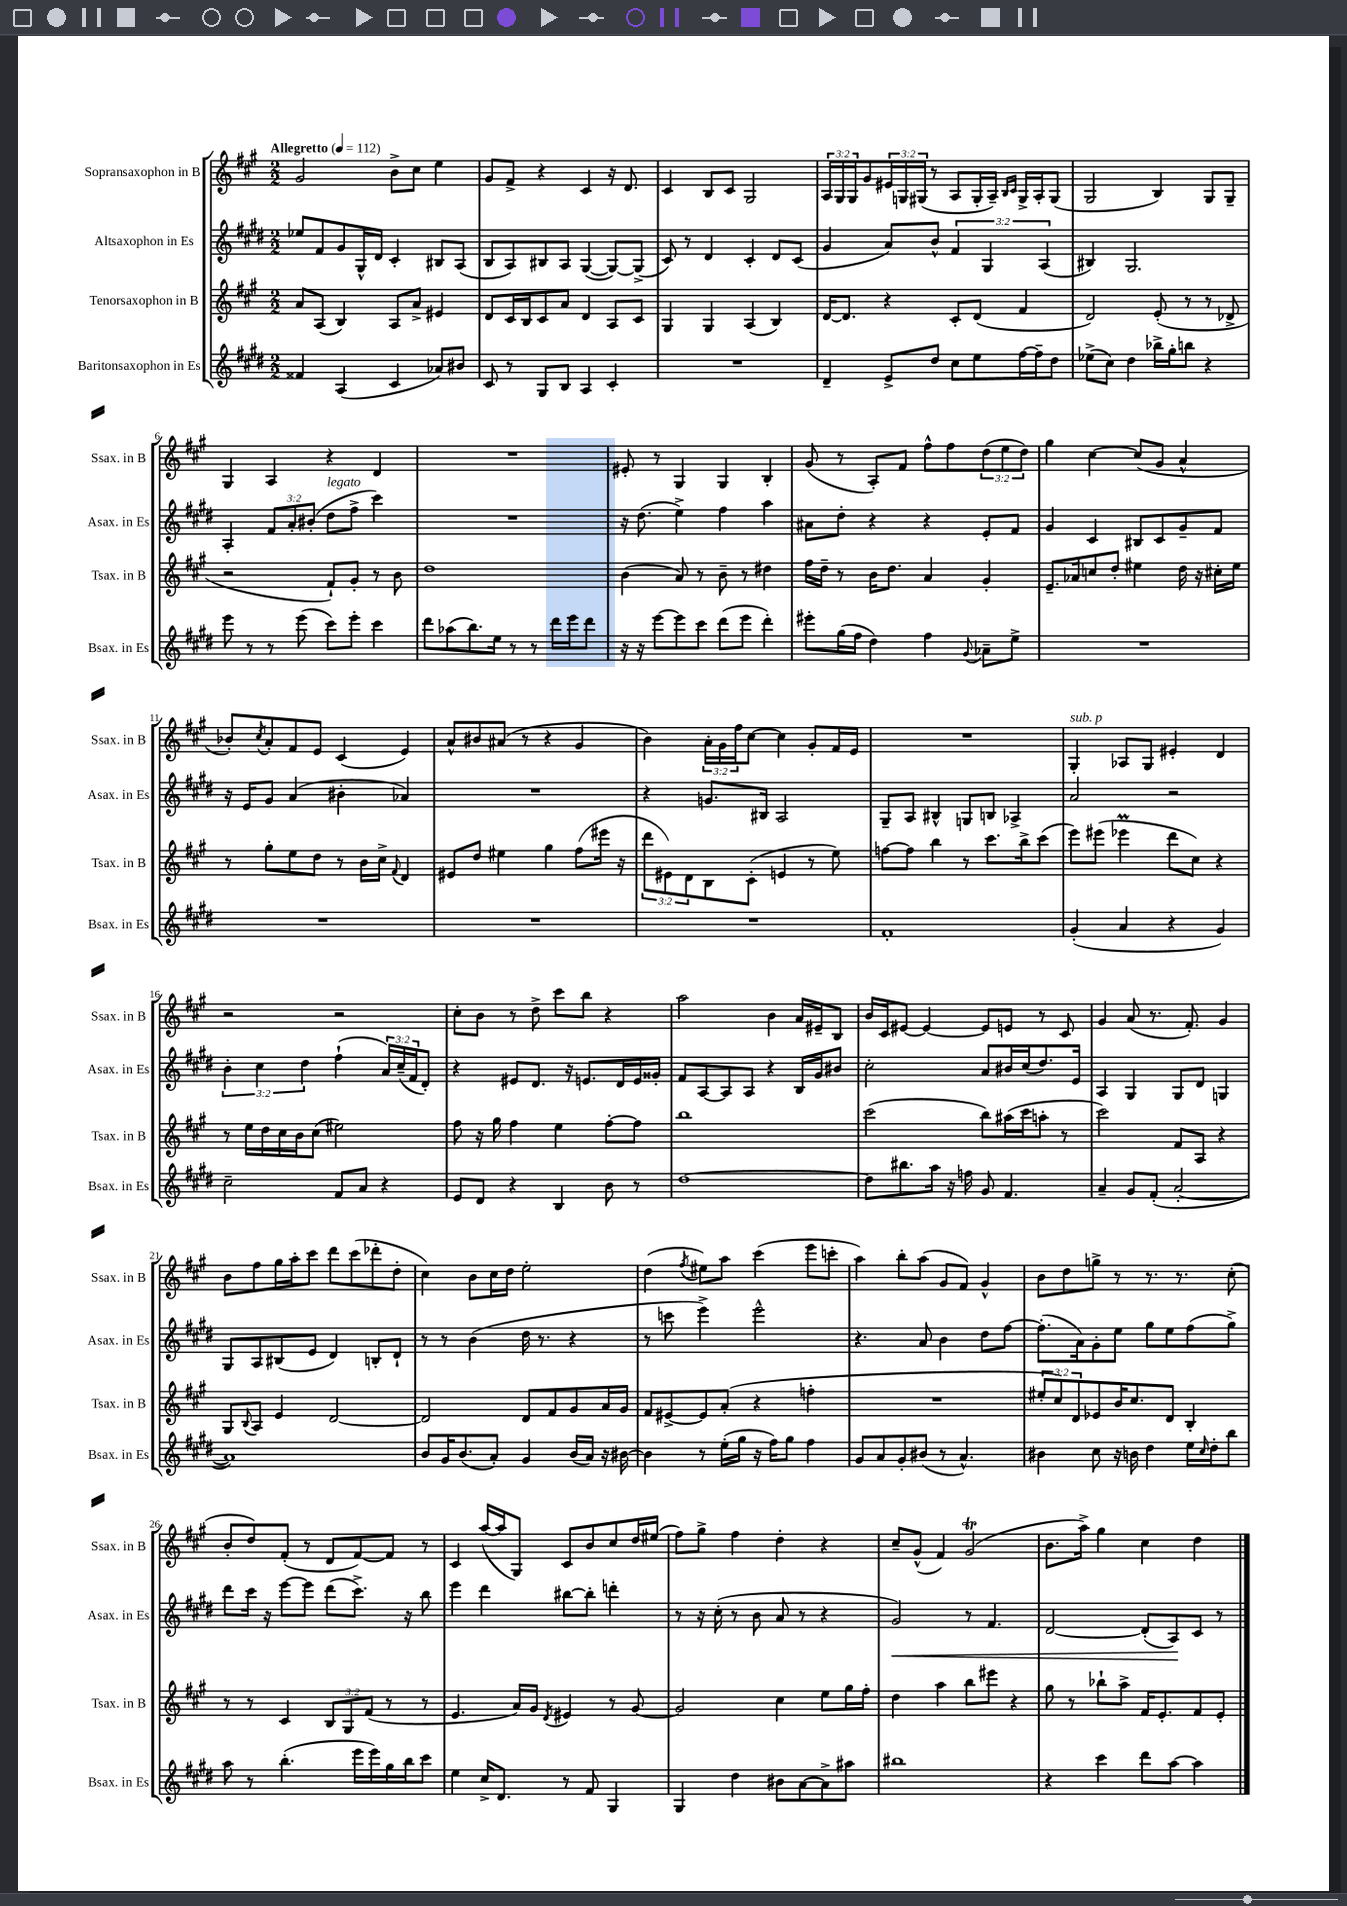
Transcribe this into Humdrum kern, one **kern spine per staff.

**kern	**kern	**kern	**kern
*staff4	*staff3	*staff2	*staff1
*clefG2	*clefG2	*clefG2	*clefG2
*k[f#c#g#d#]	*k[f#c#g#]	*k[f#c#g#d#]	*k[f#c#g#]
*M2/2	*M2/2	*M2/2	*M2/2
*MM112	*MM112	*MM112	*MM112
4f##	8a	8ee-	2g#
.	(8A	8f#	.
(4A	4B)	8g#	.
.	.	16G#^^	.
.	.	16d#	.
4c#	8A	4c#'	8b^
.	8a^	.	8cc#
8a-)	4e#	8B#	4ee
8b#	.	(8A	.
=	=	=	=
8c#	8d	8B	8g#
8r	16c#	8A)	8f#^
.	16B	.	.
8G#	8c#	8B#	4r
8B	8a	8A	.
4A	4d	([4G#	4c#
4c#'	8A	8G#_)	16r
.	.	.	8.d
.	8c#	(8G#^]	.
=	=	=	=
1r	4G#	8c#)	4c#
.	.	8r	.
.	4G#	4d#	8B
.	.	.	8c#
.	(4A	4c#'	2G#
.	4B)	8d#	.
.	.	(8c#	.
=	=	=	=
4d#~	[16d	4g#	24A
.	.	.	24G#
.	8.d]	.	.
.	.	.	24G#
.	.	.	8g#
8e^	4r	8a)	24e#
.	.	.	24G
.	.	.	(24G#
8dd#	.	8b^^	8r
8cc#	8c#'	6f#	8A
8ee	(8d	.	16G#'
.	.	6G#	.
.	.	.	16A~)
.	.	.	16qqB
.	.	.	16qqc#
[16ff#	4f#	.	16G#^
16ff#~]	.	.	16A'
.	.	(6A	.
8dd#	.	.	(8G#
=	=	=	=
(8ee-^	2d)	4B#)	2G#
8cc#)	.	.	.
4dd#	.	2.G#	.
16bb-^	(8e'	.	4B)
16gg#'	.	.	.
8bb	8r	.	.
4r	8r	.	8G#
.	8d-^	.	8G#~
=	=	=	=
8eee	2r	4A'	4G#
8r	.	.	.
8r	.	12f#	4A
.	.	12a'	.
(8eee	.	.	.
.	.	(12b#'	.
8ccc#)	8f#`)	8dd#	4r
8eee'	8g#'	8ff#^	.
4ccc#	8r	4ccc#)	4d
.	8b	.	.
=	=	=	=
8ddd#	1dd	1r	1r
(8aa-	.	.	.
8.bb)	.	.	.
16ee	.	.	.
8r	.	.	.
8r	.	.	.
16ddd#	.	.	.
16eee	.	.	.
8ddd#	.	.	.
=	=	=	=
16r	(4b	16r	8e#'
16r	.	(8.dd#	.
[8eee	.	.	8r
8eee]	8a)	4ee^)	4G#
8ccc#	8r	.	.
(8ddd#	8b~	4ff#	4G#
8eee	8r	.	.
4ddd#')	4dd#	4aa	4B'
=	=	=	=
8eee#'	16ff#	8a#	(8g#
.	16dd~	.	.
(16gg#	8r	8dd#'	8r
16ff#	.	.	.
4dd#)	16b	4r	8A')
.	8.dd	.	.
.	.	.	8f#
4ff#	4a	4r	8ff#^^
.	.	.	8ff#
8qqg#	.	.	.
8a-~	4g#'	8e'	(12dd
.	.	.	12ee
8ee^	.	8f#	.
.	.	.	12dd)
=	=	=	=
1r	8.e~	4g#	4gg#
.	16a-	.	.
.	8cc	4c#	[4cc#
.	8dd'	.	.
.	4ee#	8B#	(8cc#]
.	.	8c#	8g#
.	16dd	8g#~	4a^^
.	16r	.	.
.	16cc#'	8f#	.
.	16ee#	.	.
=	=	=	=
1r	8r	16r	8b-')
.	.	16e	.
.	.	.	8qcc#
.	8gg#'	8g#	8a'
.	8ee	(4a	8f#
.	8dd	.	8e
.	8r	4b#'	(4c#
.	16b	.	.
.	16cc#^	.	.
.	8qqf#	.	.
.	4d	4a-)	4e)
=	=	=	=
1r	8e#	1r	8a^^
.	8dd	.	8b#
.	4ee#	.	(8a#
.	.	.	8r
.	4gg#	.	4r
.	(8ff#	.	4g#
.	16eee#	.	.
.	16r	.	.
=	=	=	=
1r	12ddd	4r	4b)
.	12e#)	.	.
.	12d	.	.
.	8B	8.g	24a'
.	.	.	24g#
.	.	.	24ff#
.	(8c#'	.	[8cc#
.	.	16B#	.
.	4e	2A	4cc#]
.	8r	.	8g#'
.	8ee)	.	16f#
.	.	.	16e
=	=	=	=
1f#'	[8ff	8G#~	1r
.	8ff]	8A	.
.	4bb	4B#^^	.
.	8r	8G	.
.	8.ccc#	8B	.
.	.	4A-^	.
.	16bb^	.	.
.	(8ccc#	.	.
=	=	=	=
(4g#'	8eee)	2a	4G#'
.	(8eee#	.	.
4a	4eee-	.	8A-
.	.	.	8G#
4r	8ddd	2r	4e#'
.	8cc#)	.	.
4g#)	4r	.	4d
=	=	=	=
2cc#~	8r	6b'	2r
.	16ee	.	.
.	.	6cc#	.
.	16dd	.	.
.	16cc#	.	.
.	16b	.	.
.	.	6dd#	.
.	(8cc#	.	.
8f#	2ee#)	(4ff#`	2r
8a	.	.	.
4r	.	24a)	.
.	.	(24cc#~	.
.	.	24f#	.
.	.	8d#')	.
=	=	=	=
8e	8ff#	4r	8cc#'
8d#	16r	.	8b
.	16gg#	.	.
4r	4ff#	8e#	8r
.	.	8.d#	8dd^
4B	4ee	.	8ccc#
.	.	16r	.
.	.	8.e	8bb
8b	[8ff#'	.	4r
.	.	16d#	.
8r	8ff#]	16e	.
.	.	16g##'	.
=	=	=	=
[1dd#	1bb	8f#	2aa
.	.	[8A	.
.	.	8A]	.
.	.	8A	.
.	.	4r	4b
.	.	16B	16a
.	.	16g#	16e#~
.	.	8b#	8B
=	=	=	=
8dd#]	(2ccc#	2cc#'	16b
.	.	.	16c#
8.bb#	.	.	[8e#
.	.	.	4e#_
16aa	.	.	.
16r	.	.	.
16ff	.	.	.
8g#	8bb)	8a	8e#]
4.f#	(16aa#	16b#	8e
.	16ccc#	(16cc#	.
.	8aa'	8.dd#)	8r
.	8r	.	8c#
.	.	16e	.
=	=	=	=
4a~	2ccc#)	4A	4g#
8g#	.	4G#	(8a
(8f#'	.	.	8.r
[2a'	8f#	8G#	.
.	.	.	8.f#')
.	8A	8d#	.
.	4r	4G	4g#
=	=	=	=
1a])	8G#	8G#	8b
.	8qqB	.	.
.	8A	8A	8ff#
.	4e	(8B#	16gg#
.	.	.	16aa'
.	.	8e	8ccc#
.	[2d	4d#)	8ddd
.	.	.	(8ccc#
.	.	8B'	8ddd-'
.	.	8d#`	8dd'
=	=	=	=
8b	2d]	8r	4cc#)
16g#	.	8r	.
(8.b	.	.	.
.	.	(4b	8b
8a')	.	.	16cc#
.	.	.	16dd
4g#	8d	16dd#	2ee'
.	.	8.r	.
.	8f#	.	.
(16b	8g#	4r	.
16a)	.	.	.
16r	16a	.	.
[16b#	16g#	.	.
=	=	=	=
4b#]	8f#	8r	(4dd
.	[8e#^	8ccc	.
.	.	.	8qff#
8r	8e#]	4eee^)	8ee#)
(16ee'	(8a'	.	8aa
16gg#	.	.	.
16r	4r	2eee^^	(4ccc#
16ff#)	.	.	.
8gg#	.	.	.
4ff#	4ff'	.	8eee
.	.	.	8ccc'
=	=	=	=
8g#	1r	4.r	4aa)
8a	.	.	.
8g#'	.	.	8bb'
(8b#	.	8a	(8aa
8r	.	4b	8g#
4.a^^)	.	.	8f#)
.	.	8dd#	4g#^^
.	.	[8ff#	.
=	=	=	=
4b#	12ee#'	(8.ff#']	8b
.	12cc#)	.	.
.	.	.	8dd
.	12d	.	.
.	.	16a)	.
8cc#	8e-	8g#'	8gg^
16r	16b	8ee	8r
16b	8.cc#	.	.
4dd#	.	8gg#	8.r
.	8d	8ee	.
.	.	.	8.r
16ee	4B'	(8ff#	.
16qqcc#	.	.	.
16dd#'	.	.	.
8bb	.	8gg#^)	(8cc#'
=	=	=	=
8aa	8r	8ddd#	8b'
8r	8r	16ccc#	8dd)
.	.	16r	.
(4.bb'	4c#	[8eee	(8f#'
.	.	8eee]	8r
.	12B	(8ddd#	8d
.	12G#	.	.
16eee	.	8.ccc#^)	[8f#)
.	(12f#	.	.
16eee)	.	.	.
16gg#	8r	.	8f#]
16bb	.	16r	.
8ccc#	8r	8bb	8r
=	=	=	=
4ee	4.e	4eee	4c#
16cc#^	.	4ddd#	([16aa
8.d#	.	.	16aa]
.	16a)	.	8G#)
.	16g#	.	.
.	8qd	.	.
8r	4e#	[8bb#	8c#
8f#	.	8bb#']	8b
4G#	8r	4ddd'	8cc#
.	[8g#	.	16dd
.	.	.	(16ee#
=	=	=	=
4G#	2g#]	8r	8ff#)
.	.	16r	8gg#^
.	.	(16cc#'	.
4dd#	.	8r	4ff#
.	.	8b	.
8b#	4cc#	8a	4dd'
[8a	.	8r	.
8a^]	8ee	4r	4r
8aa#	16gg#	.	.
.	16ff#'	.	.
=	=	=	=
1bb#	4dd	2g#)	8cc#~
.	.	.	(8g#^^
.	4aa	.	4f#)
.	8bb	8r	(2g#
.	8eee#	4.f#	.
.	4r	.	.
=	=	=	=
4r	8gg#	[2d#	8.b
.	8r	.	.
.	.	.	16aa^)
4ccc#	8bb-`	.	4gg#
.	8aa^	.	.
8ddd#	16f#	(8d#']	4cc#
.	8.e'	.	.
[8aa	.	8A)	.
4aa]	8f#	8c#	4dd
.	8e'	8r	.
==	==	==	==
*-	*-	*-	*-
